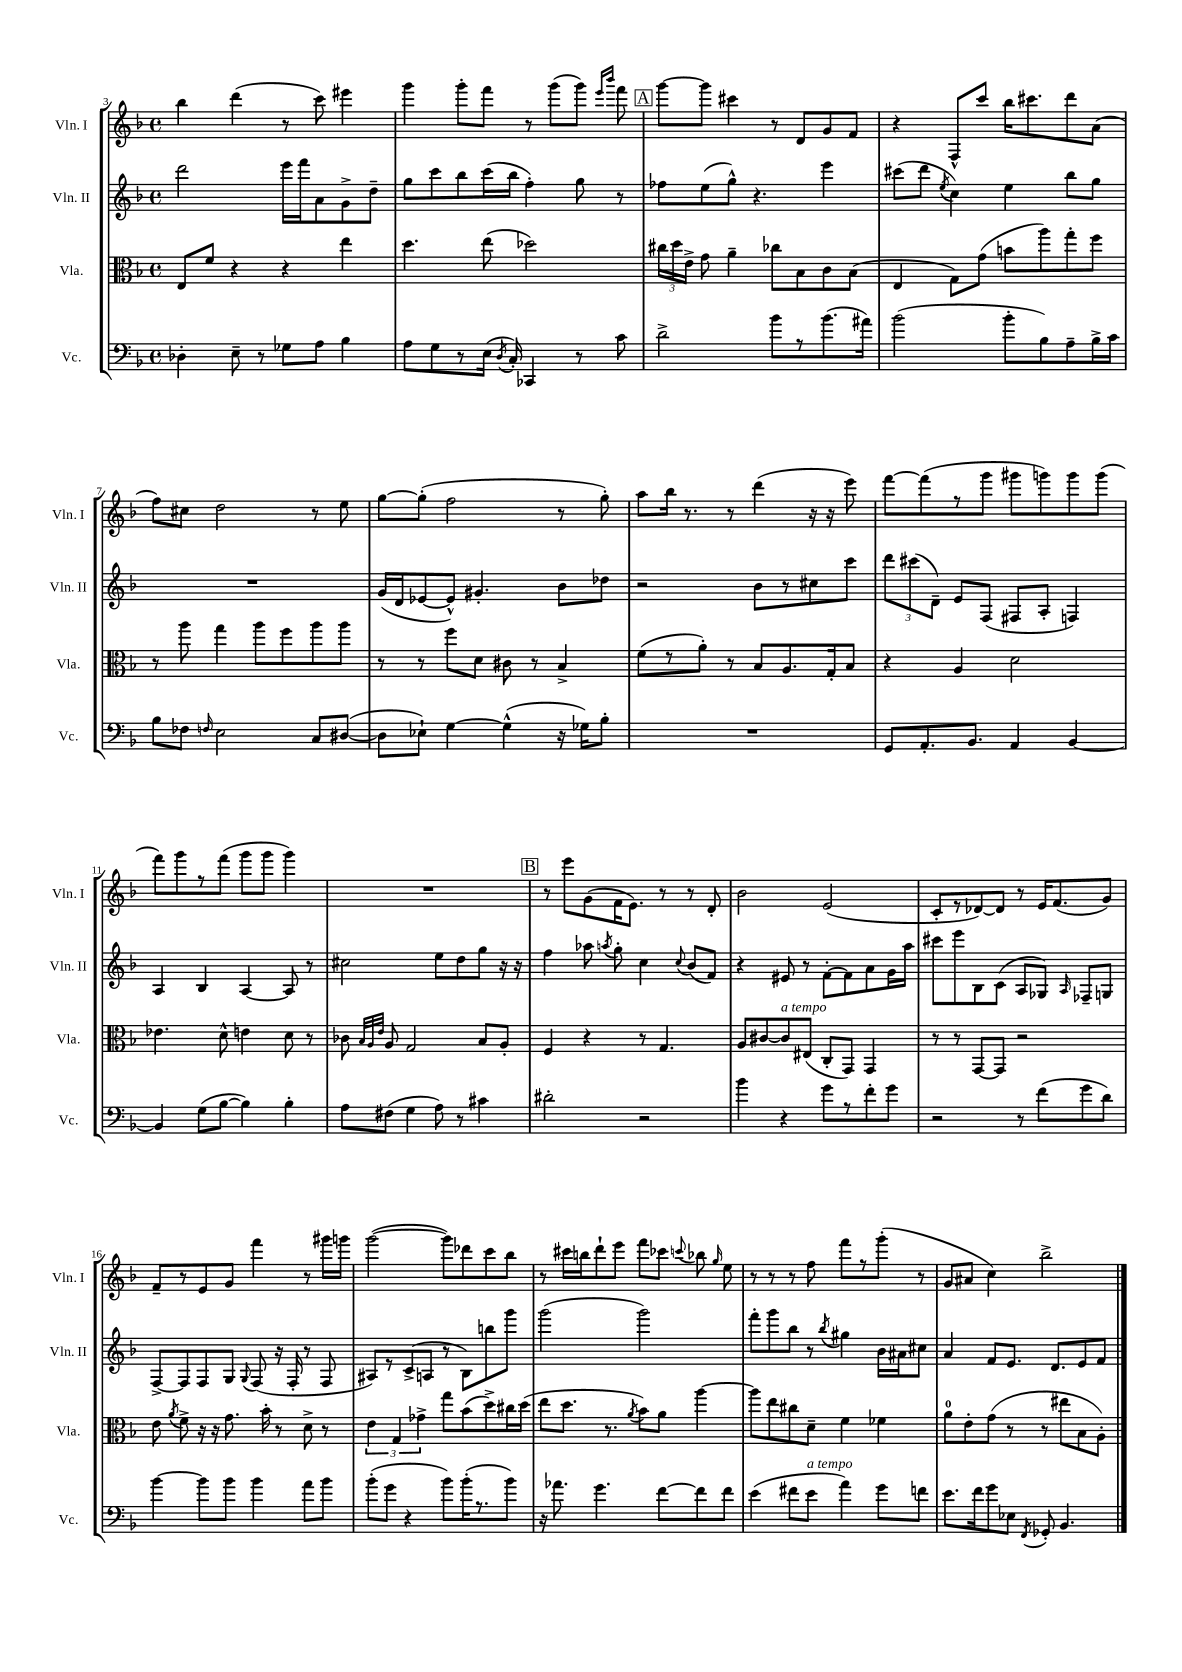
<<
\new StaffGroup <<
\new Staff = "s0" \with { instrumentName = "Vln. I" shortInstrumentName = "Vln. I" } {
    \clef treble \key f \major \defaultTimeSignature \time 4/4
    \autoBeamOff bes''4 d'''4( r8 c'''8) eis'''4 |
    g'''4 g'''8[-. f'''8] r8 g'''8[( g'''8]) \grace { e'''16[ bes'''16] } f'''8 |
    \mark \markup { \box "A" } g'''8[~ g'''8] cis'''4 r8 d'8[ g'8 f'8] |
    r4 f8[-^ c'''8] bes''16[ cis'''8. d'''8 a'8]( |
    f''8[) cis''8] d''2 r8 e''8 |
    g''8[~ g''8]-.( f''2 r8 g''8-.) |
    a''8[ bes''16] r8. r8 d'''4( r16 r16 e'''8) |
    f'''8[~ f'''8( r8 g'''8] gis'''8[ g'''8) g'''8 g'''8]( |
    f'''8[) g'''8 r8 f'''8]( g'''8[ g'''8] g'''4) |
    R1 |
    \mark \markup { \box "B" } r8 e'''8[ g'8( f'16 e'8.]) r8 r8 d'8-. |
    bes'2 e'2( |
    c'8[-. r8 des'8~) des'8] r8 e'16[ f'8.( g'8]) |
    f'8[-- r8 e'8 g'8] f'''4 r8 gis'''16[ g'''16] |
    g'''2~( g'''8[) des'''8 c'''8 bes''8] |
    r8 cis'''16[ b''16 d'''8-! e'''8] f'''8[ ces'''8] \appoggiatura { c'''8 } bes''8 \grace { g''16 } e''8 |
    r8 r8 r8 f''8 f'''8[ r8 g'''8]-.( r8 |
    g'8[ ais'8] c''4) bes''2-> \bar "|." |
}
\new Staff = "s1" \with { instrumentName = "Vln. II" shortInstrumentName = "Vln. II" } {
    \clef treble \key f \major \defaultTimeSignature \time 4/4
    \autoBeamOff d'''2 e'''16[ f'''16 a'8 g'8-> d''8]-- |
    g''8[ c'''8 bes''8 c'''16( bes''16] f''4-.) g''8 r8 |
    \mark \markup { \box "A" } fes''8[ e''8( g''8]-^) r4. e'''4 |
    cis'''8[( d'''8] \acciaccatura { e''8 } c''4) e''4 bes''8[ g''8] |
    R1 |
    g'16[( d'16 ees'8~ ees'8]-^) gis'4.-. bes'8[ des''8] |
    r2 bes'8[ r8 cis''8 c'''8] |
    \tuplet 3/2 { d'''8[ cis'''8( d'8]--) } e'8[ f8]( fis8[ a8]-. f4) |
    a4 bes4 a4~ a8 r8 |
    cis''2 e''8[ d''8 g''8] r16 r16 |
    \mark \markup { \box "B" } f''4 aes''8 \acciaccatura { a''8 } g''8-. c''4 \appoggiatura { c''8 } bes'8[( f'8]) |
    r4 eis'8 r8 f'8[~-. f'8 a'8 g'16 a''16] |
    cis'''8[ e'''8 bes8 c'8]( a8[ ges8]) \grace { a16 } fes8[-- g8] |
    f8[~-> f8 f8 g8] \appoggiatura { g8 } f8( r16 f16-. r8 f8 |
    ais8[) r8 c'8->( a8] r8 bes8[) b''8 g'''8] |
    g'''2( g'''2) |
    f'''8[-. g'''8 bes''8] r8 \acciaccatura { bes''8 } gis''4 bes'16[ ais'16 cis''8] |
    a'4 f'8[ e'8.] d'8.[ e'8 f'8] \bar "|." |
}
\new Staff = "s2" \with { instrumentName = "Vla." shortInstrumentName = "Vla." } {
    \clef alto \key f \major \defaultTimeSignature \time 4/4
    \autoBeamOff e8[ f'8] r4 r4 e''4 |
    d''4. e''8( des''2) |
    \mark \markup { \box "A" } \tuplet 3/2 { cis''16[ d''16 e'16]-> } g'8 a'4-- ces''8[ bes8 c'8 bes8]( |
    e4 g8[) g'8]( b'8[ a''8) g''8-. f''8] |
    r8 a''8 g''4 a''8[ f''8 a''8 a''8] |
    r8 r8 f''8[ d'8] cis'8 r8 bes4-> |
    f'8[( r8 a'8]-.) r8 bes8[ a8. g16-. bes8] |
    r4 a4 d'2 |
    ees'4. d'8-^ e'4 d'8 r8 |
    ces'8 \grace { bes32[ a32 e'32] } a8 g2 bes8[ a8]-. |
    \mark \markup { \box "B" } f4 r4 r8 g4. |
    a8[ cis'8~ cis'8^\markup { \italic "a tempo" } eis8]( c8[-. g,8]) g,4 |
    r8 r8 g,8[~ g,8] r2 |
    e'8 \acciaccatura { a'8 } f'8-> r16 r16 g'8. bes'16-. r8 d'8-> r8 |
    \tuplet 3/2 { e'4 g4 ges'4-> } g''8[ bes'8( d''8->) cis''16 d''16]( |
    e''8[ d''8.] r8. \acciaccatura { a'8 } bes'8[) a'8] a''4~ |
    a''8[ e''8 cis''8 d'8]-- f'4 fes'4 |
    a'8[-0 e'8-. g'8]( r8 r8 eis''8[ bes8 a8]-.) \bar "|." |
}
\new Staff = "s3" \with { instrumentName = "Vc." shortInstrumentName = "Vc." } {
    \clef bass \key f \major \defaultTimeSignature \time 4/4
    \autoBeamOff des4-. e8-- r8 ges8[ a8] bes4 |
    a8[ g8 r8 e16]( \acciaccatura { d8 } c16-.) ces,4 r8 c'8 |
    \mark \markup { \box "A" } d'2-> bes'8[ r8 bes'8.( ais'16]) |
    bes'2( bes'8[-. bes8) a8-- bes16-> c'16] |
    bes8[ fes8] \grace { f16 } e2 c8[ dis8]~( |
    dis8[ ees8]-!) g4~ g4-^( r16 ges16[) bes8]-. |
    R1 |
    g,8[ a,8.-. bes,8.] a,4 bes,4~ |
    bes,4 g8[( bes8]~ bes4) bes4-. |
    a8[ fis8]( g4 a8) r8 cis'4 |
    \mark \markup { \box "B" } dis'2-. r2 |
    bes'4 r4 g'8[ r8 f'8-. g'8] |
    r2 r8 f'8[( g'8 d'8]) |
    bes'4~ bes'8[ bes'8] bes'4 a'8[ bes'8] |
    bes'8[-.( g'8] r4 bes'8[) bes'16-.( r8. bes'8]) |
    r16 aes'8. g'4. f'8[~ f'8 f'8] |
    e'4( fis'8[ e'8]^\markup { \italic "a tempo" } a'4) g'8[ f'8] |
    e'8.[ f'16 g'8 ees8] \acciaccatura { f,8 } ges,8-. bes,4. \bar "|." |
}
>>
>>
\layout { \context { \Score currentBarNumber = #3 } }
